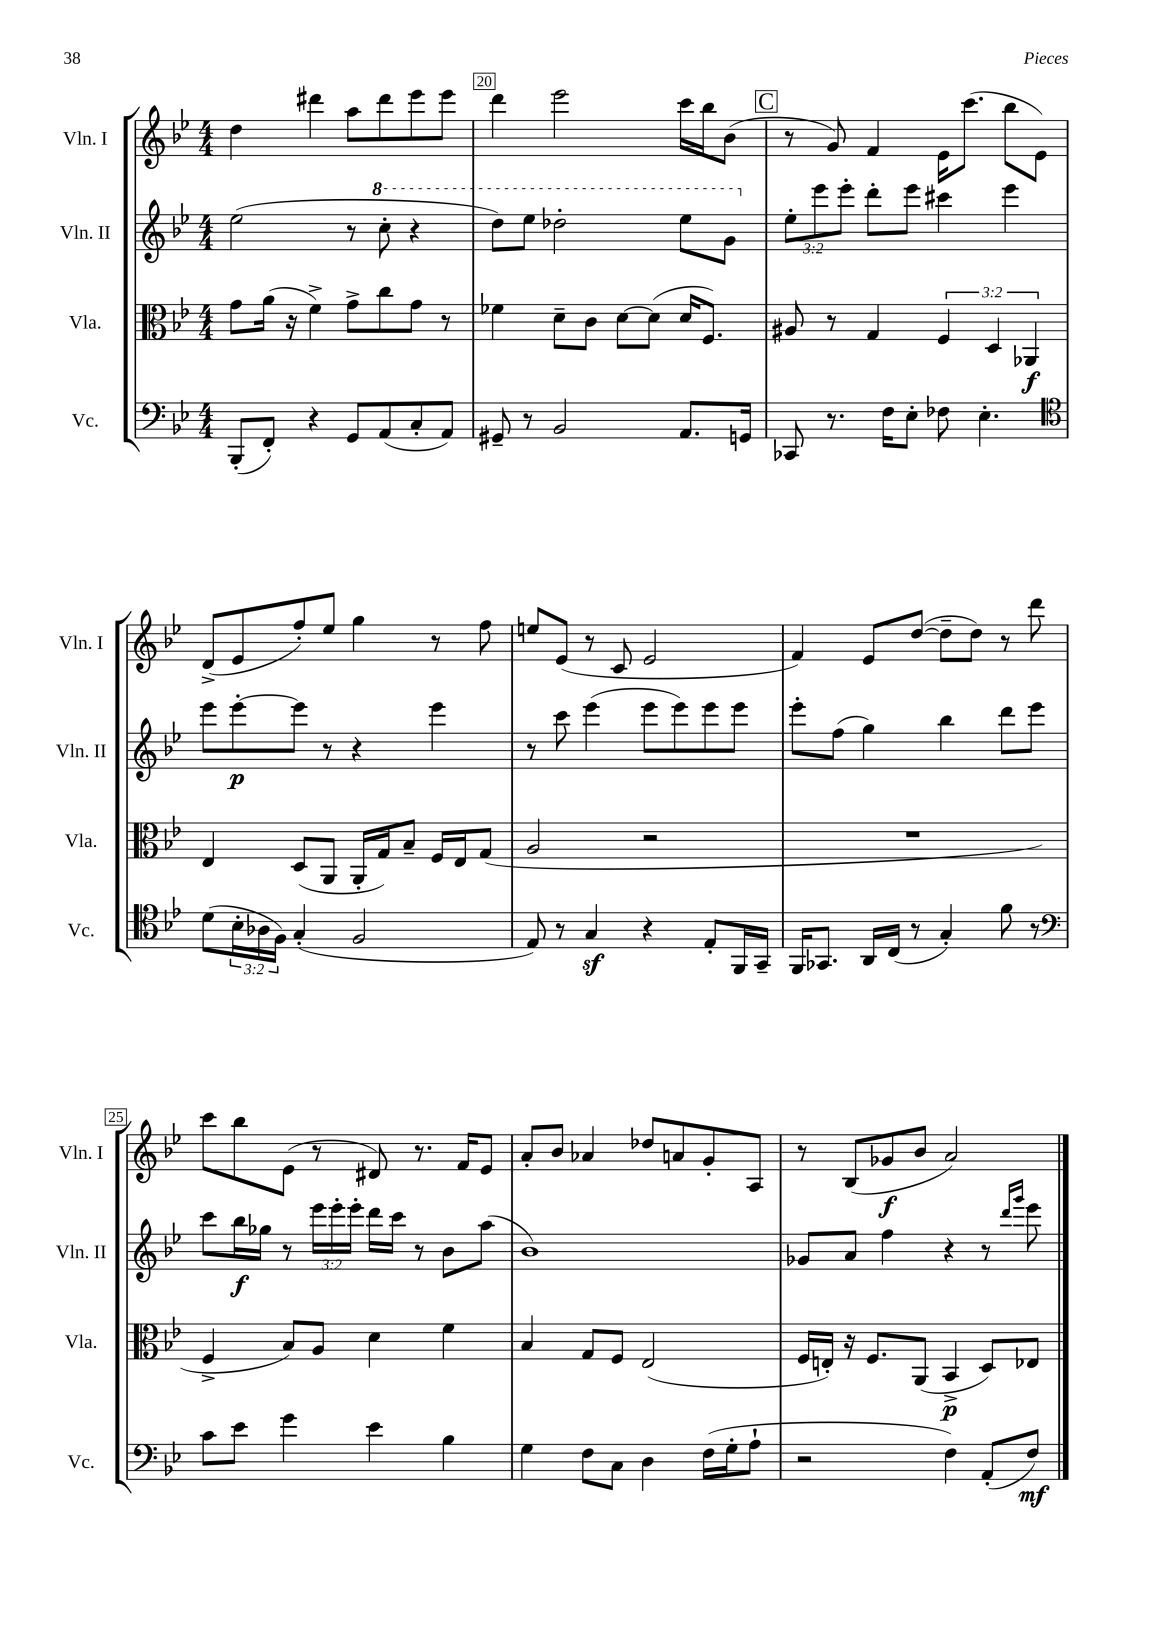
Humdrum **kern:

**kern	**dynam	**kern	**dynam	**kern	**dynam	**kern	**dynam
*part4	*part4	*part3	*part3	*part2	*part2	*part1	*part1
*staff4	*staff4	*staff3	*staff3	*staff2	*staff2	*staff1	*staff1
*I"Vc.	*	*I"Vla.	*	*I"Vln. II	*	*I"Vln. I	*
*I'Vc.	*	*I'Vla.	*	*I'Vln. II	*	*I'Vln. I	*
*clefF4	*	*clefC3	*	*clefG2	*	*clefG2	*
*k[b-e-]	*	*k[b-e-]	*	*k[b-e-]	*	*k[b-e-]	*
*M4/4	*	*M4/4	*	*M4/4	*	*M4/4	*
=19	=19	=19	=19	=19	=19	=19	=19
(8BBB-'/L	.	8g\L	.	(2ee-\	.	4dd\	.
8FF'/J)	.	(16a\Jk	.	.	.	.	.
.	.	16r	.	.	.	.	.
4r	.	4f^\)	.	.	.	4ddd#X\	.
8GG/L	.	8g^\L	.	8r	.	8aa\L	.
*	*	*	*	*8va	*	*	*
(8AA/	.	8cc\	.	8ccc'\	.	8ddd#\	.
8C'/	.	8g\J	.	4r	.	8eee-\	.
8AA/J)	.	8r	.	.	.	8eee-\J	.
=20	=20	=20	=20	=20	=20	=20	=20
8GG#X~/	.	4f-X\	.	8ddd\L)	.	4ddd\	.
8r	.	.	.	8eee-\J	.	.	.
2BB-/	.	8d~\L	.	2ddd-X'\	.	2eee-\	.
.	.	8c\J	.	.	.	.	.
.	.	[8d\L	.	.	.	.	.
.	.	(8d\J]	.	.	.	.	.
8.AA/L	.	16d/KL	.	8eee-\L	.	16ccc\LL	.
.	.	8.F/J)	.	.	.	16bb-\J	.
.	.	.	.	8gg\J	.	(8b-\J	.
16GGn/Jk	.	.	.	.	.	.	.
!!LO:REH:place=s1:t=C
=21	=21	=21	=21	=21	=21	=21	=21
*	*	*	*	*X8va	*	*	*
8CC-X/	.	8A#X/	.	12ee-'\L	.	8r	.
.	.	.	.	12eee-\	.	.	.
8.r	.	8r	.	.	.	8g/)	.
.	.	.	.	12eee-'\J	.	.	.
.	.	4G/	.	8ddd'\L	.	4f/	.
16F\KL	.	.	.	.	.	.	.
8E-'\J	.	.	.	8eee-\J	.	.	.
8F-X\	.	6F/	.	4ccc#X\	.	16e-\KL	.
.	.	.	.	.	.	(8.ccc\J	.
4.E-'\	.	.	.	.	.	.	.
.	.	6D/	.	.	.	.	.
.	.	.	.	4eee-\	.	8bb-\L	.
.	.	6AA-X/	f	.	.	.	.
.	.	.	.	.	.	8e-\J)	.
!!LO:LB:g=z
=22	=22	=22	=22	=22	=22	=22	=22
*clefC4	*	*	*	*	*	*	*
(8d\L	.	4E-/	.	8eee-\L	.	(8d^/L	.
24B-'\L	.	.	.	[8eee-'\	p	8e-/	.
24A-X\	.	.	.	.	.	.	.
24F\JJ)	.	.	.	.	.	.	.
(4G'/	.	(8D/L	.	8eee-\J]	.	8ff'/)	.
.	.	8AA/J	.	8r	.	8ee-/J	.
2F/	.	16AA'/LL	.	4r	.	4gg\	.
.	.	16G/J)	.	.	.	.	.
.	.	8B-~/J	.	.	.	.	.
.	.	16F/LL	.	4eee-\	.	8r	.
.	.	16E-/J	.	.	.	.	.
.	.	(8G/J	.	.	.	8ff\	.
=23	=23	=23	=23	=23	=23	=23	=23
8E-/)	.	2A/	.	8r	.	8een/L	.
8r	.	.	.	8ccc\	.	(8e-/J	.
4Gz/	.	.	.	(4eee-\	.	8r	.
.	.	.	.	.	.	8c/	.
4r	.	2r	.	8eee-\L	.	2e-/	.
.	.	.	.	8eee-\)	.	.	.
8E-'/L	.	.	.	8eee-\	.	.	.
16FF/L	.	.	.	8eee-\J	.	.	.
16GG~/JJ	.	.	.	.	.	.	.
=24	=24	=24	=24	=24	=24	=24	=24
16FF/KL	.	1r	.	8eee-'\L	.	4f/)	.
8.GG-X/J	.	.	.	.	.	.	.
.	.	.	.	(8ff\J	.	.	.
16AA/LL	.	.	.	4gg\)	.	8e-/L	.
(16C/JJ	.	.	.	.	.	.	.
8r	.	.	.	.	.	([8dd/J	.
4G'/)	.	.	.	4bb-\	.	8dd~\L]	.
.	.	.	.	.	.	8dd\J)	.
8f\	.	.	.	8ddd\L	.	8r	.
8r	.	.	.	8eee-\J	.	8ddd\	.
!!LO:LB:g=z
=25	=25	=25	=25	=25	=25	=25	=25
*clefF4	*	*	*	*	*	*	*
8c\L	.	4F^/	.	8ccc\L	.	8ccc\L	.
8e-\J	.	.	.	16bb-\L	f	8bb-\	.
.	.	.	.	16gg-X\JJ	.	.	.
4g\	.	8B-/L)	.	8r	.	(8e-\J	.
.	.	8A/J	.	24eee-\LL	.	8r	.
.	.	.	.	24eee-'\	.	.	.
.	.	.	.	24eee-'\JJ	.	.	.
4e-\	.	4d\	.	16ddd\LL	.	8d#X/)	.
.	.	.	.	16ccc\JJ	.	.	.
.	.	.	.	8r	.	8.r	.
4B-\	.	4f\	.	8b-\L	.	.	.
.	.	.	.	.	.	16f/KL	.
.	.	.	.	(8aa\J	.	8e-/J	.
=26	=26	=26	=26	=26	=26	=26	=26
4G\	.	4B-/	.	1b-)	.	8a'/L	.
.	.	.	.	.	.	8b-/J	.
8F\L	.	8G/L	.	.	.	4a-X/	.
8C\J	.	8F/J	.	.	.	.	.
4D\	.	(2E-/	.	.	.	8dd-X/L	.
.	.	.	.	.	.	8an/	.
(16F\LL	.	.	.	.	.	8g'/	.
16G'\J	.	.	.	.	.	.	.
8A`\J	.	.	.	.	.	8A/J	.
=27	=27	=27	=27	=27	=27	=27	=27
2r	.	16F/LL	.	8g-X/L	.	8r	.
.	.	16En'/JJ)	.	.	.	.	.
.	.	16r	.	8a/J	.	(8B-/L	.
.	.	8.F/L	.	.	.	.	.
.	.	.	.	4ff\	.	8g-X/	f
.	.	(8AA/J	.	.	.	8b-/J	.
4F\)	.	4BB-^/	p	4r	.	2a/)	.
(8AA'/L	.	8D/L)	.	8r	.	.	.
.	.	.	.	16qqddd/LL	.	.	.
.	.	.	.	16qqggg/JJ	.	.	.
8F/J)	mf	8E-X/J	.	8eee-\	.	.	.
==	==	==	==	==	==	==	==
*-	*-	*-	*-	*-	*-	*-	*-
